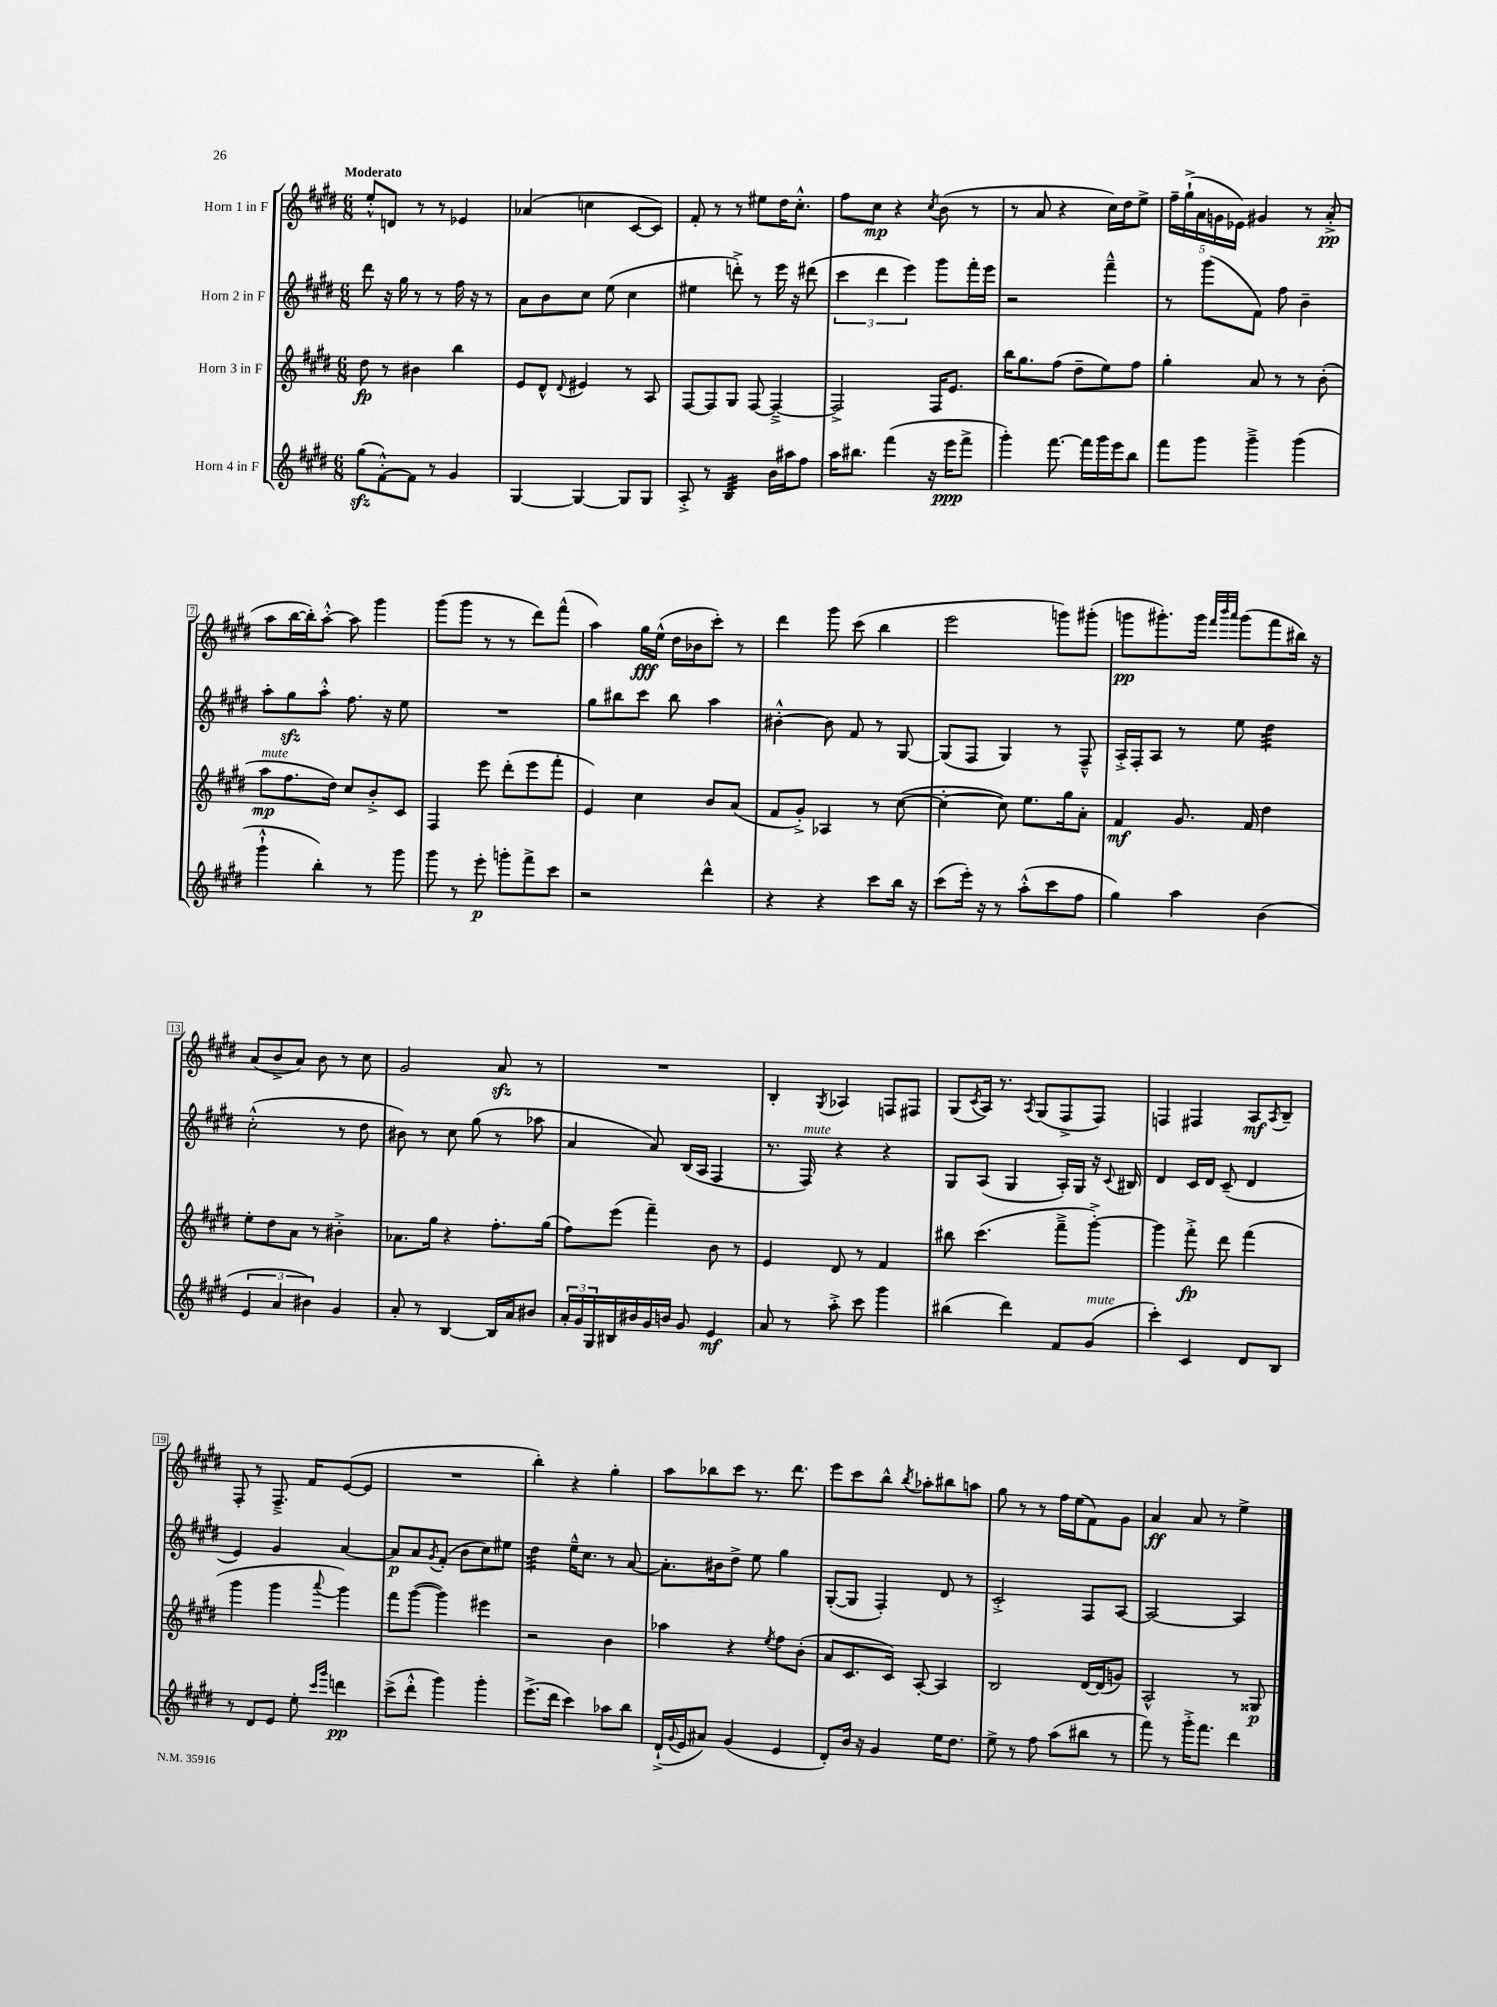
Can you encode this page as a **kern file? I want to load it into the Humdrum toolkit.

**kern	**dynam	**kern	**dynam	**kern	**dynam	**kern	**dynam
*part4	*part4	*part3	*part3	*part2	*part2	*part1	*part1
*staff4	*staff4	*staff3	*staff3	*staff2	*staff2	*staff1	*staff1
*I"Horn 4 in F	*	*I"Horn 3 in F	*	*I"Horn 2 in F	*	*I"Horn 1 in F	*
*clefG2	*	*clefG2	*	*clefG2	*	*clefG2	*
*k[f#c#g#d#]	*	*k[f#c#g#d#]	*	*k[f#c#g#d#]	*	*k[f#c#g#d#]	*
*M6/8	*	*M6/8	*	*M6/8	*	*M6/8	*
=1	=1	=1	=1	=1	=1	=1	=1
!	!	!	!	!	!	!LO:TX:a:B:t=Moderato	!
(8gg#zz\L	.	8dd#\	fp	8ddd#\	.	8ee'^^/L	.
[8f#'^^\)	.	8r	.	16r	.	8dn/J	.
.	.	.	.	16gg#\	.	.	.
8f#\J]	.	4b#X\	.	8r	.	8r	.
8r	.	.	.	8r	.	8r	.
4g#/	.	4bb\	.	16ff#\	.	4e-X/	.
.	.	.	.	16r	.	.	.
.	.	.	.	8r	.	.	.
=2	=2	=2	=2	=2	=2	=2	=2
[4G#/	.	8e/L	.	8a\L	.	(4a-X/	.
.	.	8d#^^/J	.	8b\	.	.	.
.	.	8qqd#/	.	.	.	.	.
4G#/_	.	4e#X/	.	8cc#\J	.	4ccn\	.
.	.	.	.	(8ee\	.	.	.
8G#/L]	.	8r	.	4cc#\	.	[8c#/L	.
8G#/J	.	8A/	.	.	.	8c#/J])	.
=3	=3	=3	=3	=3	=3	=3	=3
8A'^/	.	[8F#/L	.	4ee#X\	.	8f#'/	.
8r	.	8F#/]	.	.	.	8r	.
*tremolo	*	*	*	*	*	*	*
32B/LLL	.	8G#/J	.	8dddn'^\)	.	8r	.
32B/	.	.	.	.	.	.	.
32B/	.	.	.	.	.	.	.
32B/	.	.	.	.	.	.	.
32B/	.	[8F#/	.	8r	.	8ee#X\L	.
32B/	.	.	.	.	.	.	.
32B/	.	.	.	.	.	.	.
32B/JJJ	.	.	.	.	.	.	.
*Xtremolo	*	*	*	*	*	*	*
16b\LL	.	4F#~^/_	.	16eee\	.	16dd#\K	.
16aa#X\J	.	.	.	16r	.	8.cc#'^^\J	.
8ff#\J	.	.	.	(8ddd#X\	.	.	.
=4	=4	=4	=4	=4	=4	=4	=4
16aa\KL	.	2F#^/]	.	6ccc#\	.	8ff#\L	.
8.bb#X\J	.	.	.	.	.	.	.
.	.	.	.	.	.	8cc#\J	mp
.	.	.	.	6ddd#\	.	.	.
(4fff#\	.	.	.	.	.	4r	.
.	.	.	.	6eee\)	.	.	.
.	.	.	.	.	.	8qcc#/	.
16r	.	16F#/KL	.	8ggg#\L	.	(8b\	.
16eee\KL	ppp	8.e/J	.	.	.	.	.
8fff#^\J	.	.	.	16fff#'\L	.	8r	.
.	.	.	.	16eee\JJ	.	.	.
=5	=5	=5	=5	=5	=5	=5	=5
4ggg#'\)	.	16bb\KL	.	2r	.	8r	.
.	.	8.gg#\	.	.	.	.	.
.	.	.	.	.	.	8a/	.
[8.fff#\	.	(8ff#\J	.	.	.	4r	.
.	.	8dd#~\L	.	.	.	.	.
16fff#\LL]	.	.	.	.	.	.	.
16ggg#\	.	8ee\)	.	4fff#~^^\	.	16cc#\LL)	.
16eee\J	.	.	.	.	.	16dd#\J	.
8bb\J	.	8ff#\J	.	.	.	8ee^\J	.
=6	=6	=6	=6	=6	=6	=6	=6
8fff#\L	.	4gg#'\	.	8r	.	20ff#~\LL	.
.	.	.	.	.	.	(20gg#`^\	.
.	.	.	.	.	.	20a\	.
8ggg#\J	.	.	.	(8ggg#\L	.	.	.
.	.	.	.	.	.	20gn\	.
.	.	.	.	.	.	20e-X\JJ)	.
4ggg#~^\	.	8a/	.	8f#\J)	.	4g#X/	.
.	.	8r	.	8ff#\	.	.	.
(4ggg#\	.	8r	.	4b~\	.	8r	.
.	.	(8b'\	.	.	.	(8a'^/	pp
!!LO:LB:g=z
=7	=7	=7	=7	=7	=7	=7	=7
!	!	!LO:TX:a:i:t=mute	!	!	!	!	!
4ggg#`^^\	.	8aa\L	mp	8aa'\L	.	8aa\L	.
.	.	8.ff#\	.	8gg#zz\	.	[16bb\L	.
.	.	.	.	.	.	16bb'\J])	.
4bb'\)	.	.	.	8aa'^^\J	.	[8aa'^^\J	.
.	.	16dd#\Jk)	.	.	.	.	.
.	.	8cc#/L	.	8.ff#\	.	8aa\]	.
8r	.	8b'^/	.	.	.	4ggg#\	.
.	.	.	.	16r	.	.	.
8ggg#\	.	8c#/J	.	8ee\	.	.	.
=8	=8	=8	=8	=8	=8	=8	=8
8ggg#\	.	4F#/	.	2.r	.	(8ggg#\L	.
8r	.	.	.	.	.	8ggg#\J	.
8eee'\	p	8eee\	.	.	.	8r	.
8gggn'\L	.	(8ddd#'\L	.	.	.	8r	.
8fff#^\	.	8eee\	.	.	.	8ddd#\L)	.
8ccc#\J	.	8fff#'\J	.	.	.	(8fff#^^\J	.
=9	=9	=9	=9	=9	=9	=9	=9
2r	.	4e/)	.	8gg#\L	.	4aa\)	.
.	.	.	.	8bb#X\	.	.	.
.	.	4cc#\	.	8ccc#\J	.	16gg#\LL	fff
.	.	.	.	.	.	(16ee^^\JJ	.
.	.	.	.	8bb#\	.	16dd#\LL	.
.	.	.	.	.	.	16b-X\J	.
4ddd#^^\	.	8b/L	.	4aa\	.	8ccc#'\J)	.
.	.	(8a/J	.	.	.	8r	.
=10	=10	=10	=10	=10	=10	=10	=10
4r	.	8f#/L	.	[4b#X'^^\	.	4ddd#\	.
.	.	8g#'^/J)	.	.	.	.	.
4r	.	4A-X/	.	8b#\]	.	8ggg#\	.
.	.	.	.	8f#/	.	(8ccc#\	.
8ccc#\L	.	8r	.	8r	.	4bb\	.
16bb\Jk	.	([8cc#\	.	[8G#/	.	.	.
16r	.	.	.	.	.	.	.
=11	=11	=11	=11	=11	=11	=11	=11
(8ccc#\L	.	4cc#'\_	.	(8G#/L]	.	2eee\	.
16eee'\Jk)	.	.	.	8F#/J	.	.	.
16r	.	.	.	.	.	.	.
8r	.	8cc#\])	.	4G#/)	.	.	.
(8aa'^^\L	.	8.ee\L	.	.	.	.	.
8ccc#\	.	.	.	8r	.	8gggn\L)	.
.	.	16gg#\k	.	.	.	.	.
8ff#\J	.	8a'\J	.	8F#~^^/	.	(8ggg#X'\J	.
=12	=12	=12	=12	=12	=12	=12	=12
4gg#\)	.	4f#/	mf	16A'^/LL	.	8gggn\L	pp
.	.	.	.	16F#'/J	.	.	.
.	.	.	.	8A/J	.	8.ggg#X'\)	.
4aa\	.	8.g#/	.	8r	.	.	.
.	.	.	.	.	.	16ggg#\Jk	.
.	.	.	.	.	.	32qqfff#/LLL	.
.	.	.	.	.	.	32qqbbb/	.
.	.	.	.	.	.	32qqaaa/JJJ	.
.	.	.	.	8ee\	.	(8ggg#\L	.
.	.	16f#/	.	.	.	.	.
*	*	*	*	*tremolo	*	*	*
(4b\	.	4dd#\	.	32dd#\LLL	.	8fff#\	.
.	.	.	.	32dd#\	.	.	.
.	.	.	.	32dd#\	.	.	.
.	.	.	.	32dd#\	.	.	.
.	.	.	.	32dd#\	.	16bb#X\Jk)	.
.	.	.	.	32dd#\	.	.	.
.	.	.	.	32dd#\	.	16r	.
.	.	.	.	32dd#\JJJ	.	.	.
*	*	*	*	*Xtremolo	*	*	*
!!LO:LB:g=z
=13	=13	=13	=13	=13	=13	=13	=13
6e/	.	8ee'\L	.	(2cc#'^^\	.	(8a/L	.
.	.	8dd#\	.	.	.	8b^/	.
6a/	.	.	.	.	.	.	.
.	.	8a\J	.	.	.	8a/J)	.
6b#X\)	.	.	.	.	.	.	.
.	.	8r	.	.	.	8b\	.
4g#/	.	4b#X'^\	.	8r	.	8r	.
.	.	.	.	8dd#\	.	8cc#\	.
=14	=14	=14	=14	=14	=14	=14	=14
8a'/	.	8.a-X\L	.	8b#X\)	.	2g#/	.
8r	.	.	.	8r	.	.	.
.	.	16gg#\Jk	.	.	.	.	.
[4B/	.	4r	.	8cc#\	.	.	.
.	.	.	.	(8gg#\	.	.	.
16B/LL]	.	8.ff#'\L	.	8r	.	8azz/	.
16a/J	.	.	.	.	.	.	.
8b#X/J	.	.	.	8aa-X\	.	8r	.
.	.	(16gg#\Jk	.	.	.	.	.
=15	=15	=15	=15	=15	=15	=15	=15
24a'/LL	.	8ff#\L)	.	4a/	.	2.r	.
24g#/	.	.	.	.	.	.	.
24G#/	.	.	.	.	.	.	.
16B#X/	.	(8eee\J	.	.	.	.	.
16b#X/	.	.	.	.	.	.	.
16g#/	.	4fff#~\)	.	8a/)	.	.	.
16bn/JJ	.	.	.	.	.	.	.
8g#/	.	.	.	(16B/LL	.	.	.
.	.	.	.	16A/JJ	.	.	.
4e/	mf	8b\	.	4F#/	.	.	.
.	.	8r	.	.	.	.	.
=16	=16	=16	=16	=16	=16	=16	=16
8a/	.	4e/	.	8.r	.	4B'/	.
8r	.	.	.	.	.	.	.
!	!	!	!	!LO:TX:a:i:t=mute	!	!	!
.	.	.	.	16F#/)	.	.	.
.	.	.	.	.	.	8qG#/	.
8aa'^\	.	8d#/	.	4r	.	4A-X/	.
8ccc#\	.	8r	.	.	.	.	.
4ggg#\	.	4f#/	.	4r	.	8Fn/L	.
.	.	.	.	.	.	8F#X/J	.
=17	=17	=17	=17	=17	=17	=17	=17
(4bb#X\	.	8bb#X\	.	8G#/L	.	(8G#/L	.
.	.	.	.	.	.	8qc#/	.
.	.	(4.ccc#\	.	(8A/J	.	16A/Jk)	.
.	.	.	.	.	.	8.r	.
4ddd#\)	.	.	.	4G#/	.	.	.
.	.	.	.	.	.	8qA/	.
.	.	.	.	.	.	(8G#/L	.
8f#/L	.	8fff#~^\L	.	16A'/LL)	.	8F#^/	.
.	.	.	.	16G#/JJ	.	.	.
!LO:TX:a:i:t=mute	!	!	!	!	!	!	!
(8g#/J	.	[8ggg#'^\J)	.	16r	.	8F#/J)	.
.	.	.	.	8qqc#/	.	.	.
.	.	.	.	16B#X/	.	.	.
=18	=18	=18	=18	=18	=18	=18	=18
4ccc#'\)	.	4ggg#\]	.	4d#/	.	4Fn/	.
4c#/	.	8fff#'^\	fp	16c#/LL	.	4F#X/	.
.	.	.	.	16d#/JJ	.	.	.
.	.	8ddd#\	.	(8c#~/	.	.	.
8d#/L	.	(4fff#\	.	4d#/	.	8A/L	mf
.	.	.	.	.	.	8qA/	.
8B/J	.	.	.	.	.	8B~/J	.
!!LO:LB:g=z
=19	=19	=19	=19	=19	=19	=19	=19
8r	.	4ggg#\	.	4e/)	.	8F#'/	.
8d#/L	.	.	.	.	.	8r	.
8e/J	.	4ggg#\	.	4g#/	.	8.F#~^/	.
8ee'\	.	.	.	.	.	.	.
.	.	.	.	.	.	16f#/KL	.
16qqccc#/LL	.	.	.	.	.	.	.
16qqggg#/JJ	.	8qqaaa/	.	.	.	.	.
4dddn\	pp	4ggg#\)	.	[4a/	.	([8e/	.
.	.	.	.	.	.	8e/J]	.
=20	=20	=20	=20	=20	=20	=20	=20
(8ccc#^\L	.	8fff#\L	.	8a/L]	p	2.r	.
8ddd#'^^\J	.	([8ggg#\J	.	8a/	.	.	.
.	.	.	.	8qg#/	.	.	.
4ggg#\)	.	4ggg#\])	.	(8f#'/J	.	.	.
.	.	.	.	8b\L	.	.	.
4ggg#'\	.	4eee#X\	.	8cc#\)	.	.	.
.	.	.	.	8ee#X\J	.	.	.
=21	=21	=21	=21	=21	=21	=21	=21
*	*	*	*	*tremolo	*	*	*
(8.eee^\L	.	2r	.	32dd#\LLL	.	4bb'\)	.
.	.	.	.	32dd#\	.	.	.
.	.	.	.	32dd#\	.	.	.
.	.	.	.	32dd#\	.	.	.
.	.	.	.	32dd#\	.	.	.
.	.	.	.	32dd#\	.	.	.
16ddd#\Jk	.	.	.	32dd#\	.	.	.
.	.	.	.	32dd#\JJJ	.	.	.
*	*	*	*	*Xtremolo	*	*	*
4ccc#\)	.	.	.	16ee~^^\KL	.	4r	.
.	.	.	.	8.cc#\J	.	.	.
8aa-X\L	.	4b\	.	8r	.	4gg#'\	.
8bb\J	.	.	.	[8a/	.	.	.
=22	=22	=22	=22	=22	=22	=22	=22
(16d#`^/LL	.	4aa-X\	.	8.a'\L]	.	8aa\L	.
8qqg#/	.	.	.	.	.	.	.
16e/J	.	.	.	.	.	.	.
8a#X/J)	.	.	.	.	.	8bb-X\	.
.	.	.	.	16b#X\k	.	.	.
(4g#/	.	4r	.	8dd#^\J	.	8ccc#\J	.
.	.	.	.	8ee\	.	8.r	.
.	.	8qee/	.	.	.	.	.
4e/	.	8ff#\L	.	4gg#\	.	.	.
.	.	.	.	.	.	8.ddd#\	.
.	.	(8b'\J	.	.	.	.	.
=23	=23	=23	=23	=23	=23	=23	=23
8d#'/L)	.	8a/L	.	([8G#'/L	.	8eee\L	.
16b/Jk	.	8.c#/	.	8G#/J]	.	8ccc#\	.
16r	.	.	.	.	.	.	.
4g#/	.	.	.	4F#'/)	.	8bb^^\J	.
.	.	16c#/Jk)	.	.	.	.	.
.	.	.	.	.	.	8qbb/	.
.	.	[8A'/	.	.	.	8aa-X'\L	.
16ee\KL	.	4A/]	.	8d#/	.	8bb#X\	.
8.dd#\J	.	.	.	.	.	.	.
.	.	.	.	8r	.	8aan\J	.
=24	=24	=24	=24	=24	=24	=24	=24
8ee^\	.	2B/	.	2c#'^/	.	8gg#\	.
8r	.	.	.	.	.	8r	.
8ff#\	.	.	.	.	.	8r	.
(8aa\L	.	.	.	.	.	16ff#\LL	.
.	.	.	.	.	.	(16ee\J	.
8bb#X\J	.	[16d#/LL	.	8F#/L	.	8f#\)	.
.	.	(16d#/J]	.	.	.	.	.
8r	.	8gn/J)	.	[8A/J	.	8g#\J	.
=25	=25	=25	=25	=25	=25	=25	=25
8fff#\)	.	2A^^/	.	2A/_	.	4a/	ff
8r	.	.	.	.	.	.	.
16ggg#'^\KL	.	.	.	.	.	8a/	.
8.fff#\J	.	.	.	.	.	.	.
.	.	.	.	.	.	8r	.
4ddd#\	.	8r	.	4A/]	.	4ee^\	.
.	.	8G##X/	p	.	.	.	.
==	==	==	==	==	==	==	==
*-	*-	*-	*-	*-	*-	*-	*-
